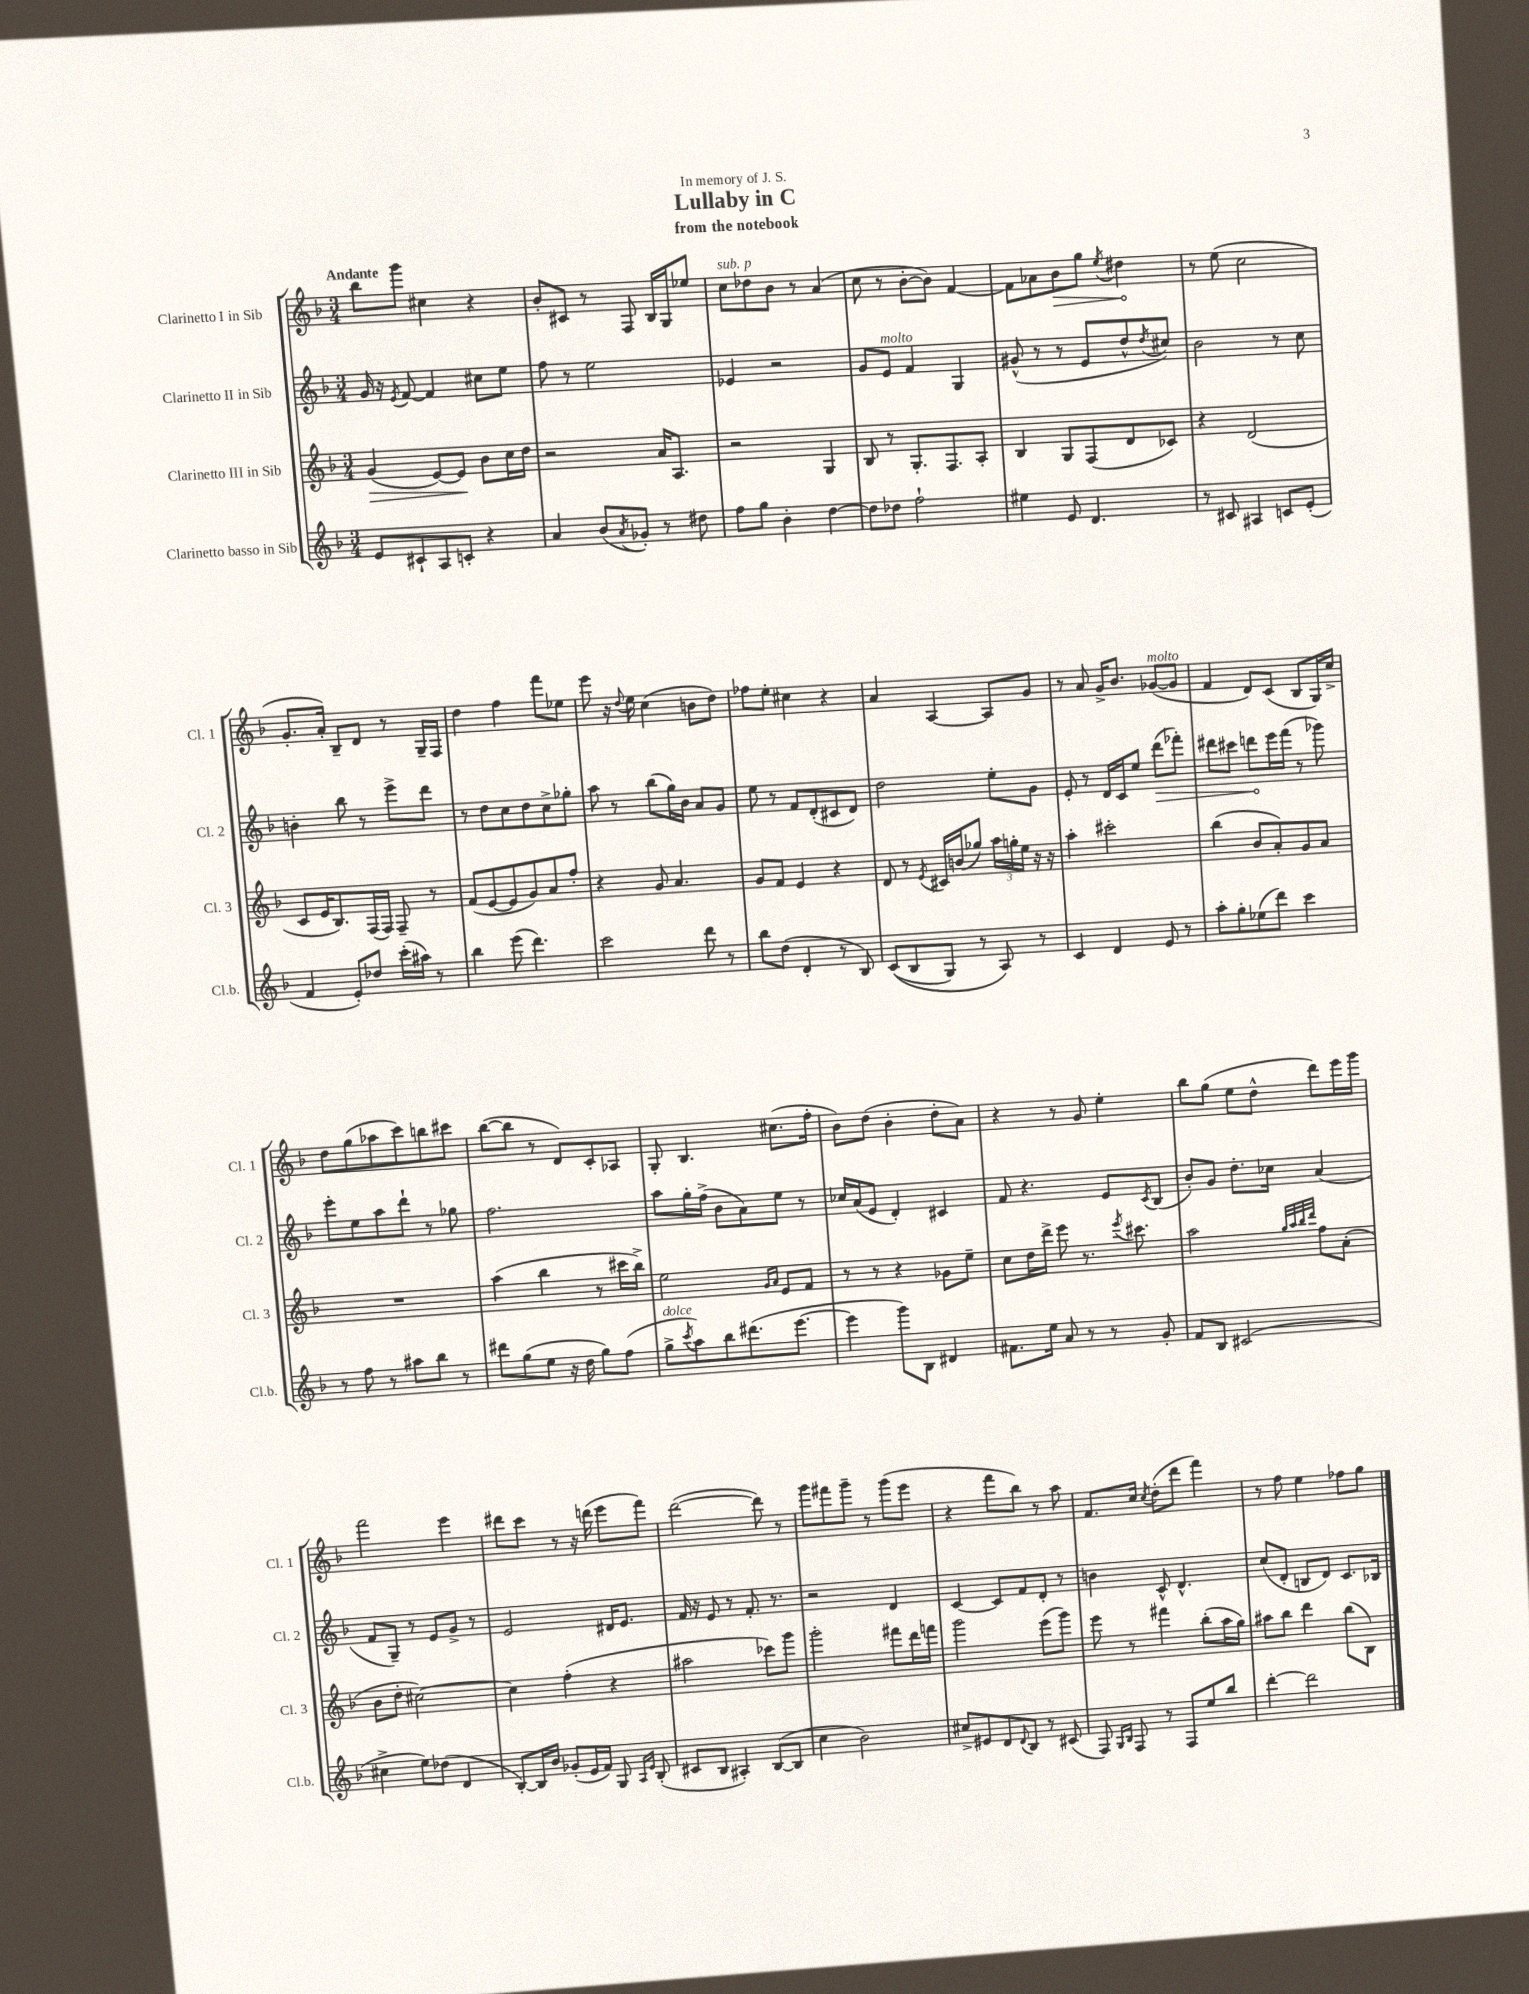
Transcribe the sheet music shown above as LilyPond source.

\header { title = "Lullaby in C" subtitle = "from the notebook" dedication = "In memory of J. S." }
<<
\new StaffGroup <<
\new Staff = "s0" \with { instrumentName = "Clarinetto I in Sib" shortInstrumentName = "Cl. 1" } {
    \clef treble \key f \major \numericTimeSignature \time 3/4 \tempo "Andante"
    bes''8 g'''8 cis''4 r4 |
    bes'8-. cis'8 r8 f8 bes16 g16 ees''8 |
    c''8^\markup { \italic "sub. p" } des''8 bes'8 r8 a'4( |
    c''8 r8 bes'8~-. bes'8) f'4~ |
    f'8 aes'8 \once \override Hairpin.circled-tip = ##t bes'8\> g''8 \acciaccatura { e''8 } dis''4\! |
    r8 e''8( c''2 |
    g'8.-. a'16-.) bes8-- d'8 r8 g16-- f16 |
    d''4 f''4 f'''8 ees''8 |
    e'''8 r16 \appoggiatura { d''8 } e''16 c''4( b'8 d''8) |
    fes''8 e''8-. cis''4 r4 |
    a'4 a4~ a8 g'8 |
    r8 a'8 g'16-> bes'8. ges'8~^\markup { \italic "molto" }( ges'8 |
    f'4 d'8) c'8( bes8 g16) c''16-> |
    d''8 g''8( aes''8 c'''8) b''8 cis'''8 |
    bes''8~( bes''8 r8 d'8) c'8-. aes8 |
    g8-. bes4. cis''8.( f''16-. |
    bes'8) d''8( bes'4-. d''8-. a'8) |
    r4 r8 g'8 e''4-. |
    bes''8 g''8( e''8 d''8-^ d'''8) e'''16 g'''16 |
    f'''2 e'''4 |
    dis'''8 c'''8 r8 r16 d'''16( e'''8 f'''8) |
    d'''2~( d'''8) r8 |
    g'''8 fis'''8 g'''8-- r8 g'''8( e'''8 |
    r4 f'''8 bes''8) r8 a''8 |
    f'8. c''16 \acciaccatura { c''8 } d''8-.( d'''8 f'''4) |
    r8 f''8 e''4 fes''8 g''8 \bar "|." |
}
\new Staff = "s1" \with { instrumentName = "Clarinetto II in Sib" shortInstrumentName = "Cl. 2" } {
    \clef treble \key f \major \numericTimeSignature \time 3/4
    g'16 r16 \acciaccatura { e'8 } f'8~ f'4 cis''8 e''8 |
    f''8 r8 e''2 |
    ees'4 r2 |
    g'8 e'8^\markup { \italic "molto" } f'4 g4 |
    gis'8-^( r8 r8 e'8 d''8-^ \acciaccatura { d''8 } cis''8) |
    bes'2 r8 c''8 |
    b'4-. bes''8 r8 e'''8-> d'''8 |
    r8 d''8 c''8 d''8 c''8-> ges''8-. |
    a''8 r8 bes''8( g''16) bes'16 a'8 g'8 |
    e''8 r8 f'8 d'8-.( cis'8 d'8) |
    d''2 e''8-. g'8 |
    e'8-. r8 d'16 c'16 e''8 \once \override Hairpin.circled-tip = ##t d'''8\>( fes'''8-.) |
    dis'''8 cis'''8 d'''8\! e'''16 f'''16( r8 ges'''8) |
    e'''8-. e''8 a''8 d'''8-! r8 ges''8 |
    f''2. |
    a''8 g''16-. f''16->( bes'8 a'8) e''8 r8 |
    ces''16 a'16( e'8 d'4-.) cis'4 |
    f'8 r4. e'8 \acciaccatura { c'8 } bes8( |
    bes'8-.) g'8 d''8.-. ces''16 a'4( |
    f'8 g8--) r8 e'8 g'8-> r8 |
    e'2 dis'16 e'8. |
    f'16 r16 e'8 r8 f'8.-. r8. |
    r2 d'4 |
    c'4~ c'8 f'8 d'8-. r8 |
    b'4 c'8-^ d'4.-^ |
    c''8( d'8-. b8 d'8) c'8. bes16 \bar "|." |
}
\new Staff = "s2" \with { instrumentName = "Clarinetto III in Sib" shortInstrumentName = "Cl. 3" } {
    \clef treble \key f \major \numericTimeSignature \time 3/4
    g'4\>( e'8~) e'8\! bes'8 c''16 d''16 |
    r2 a'16 a8. |
    r2 g4 |
    bes8 r8 g8.-. f8. a8-. |
    bes4 g8 f8( d'8 ces'8) |
    r4 d'2( |
    c'8 e'16 bes8.) f16( f16) f8-- r8 |
    f'8( e'8~ e'8 g'8) a'8 f''8-. |
    r4 g'8 a'4. |
    g'8 f'8 e'4 r4 |
    d'8 r8 \acciaccatura { e'8 } cis'16 b'16( ges''8) \tuplet 3/2 { a''16 g''16-. e''16 } r16 r16 |
    a''4-. cis'''2-. |
    bes''4( bes'8 a'8-.) g'8 a'8 |
    R2. |
    a''4( bes''4 r8 cis'''16 bes''16->) |
    e''2 \grace { g'16 a'16 } e'8 f'8 |
    r8 r8 r4 ges'8 e''8-- |
    c''8 d''16 d'''16-> e'''8 r8. \acciaccatura { e'''8 } cis'''8. |
    a''2 \grace { g''32 a''32 bes''32 d'''32 } f''8 a'8-.( |
    bes'8 d''8-. cis''2~) |
    cis''4 f''4-.( r4 |
    ais''2 ces'''8) g'''8 |
    g'''2-. fis'''8 d'''16 f'''16 |
    g'''2 e'''8( g'''8) |
    e'''8 r8 fis'''4 bes''8-.( a''16 g''16) |
    ais''8 bes''8 d'''4 bes''8( bes8) \bar "|." |
}
\new Staff = "s3" \with { instrumentName = "Clarinetto basso in Sib" shortInstrumentName = "Cl.b." } {
    \clef treble \key f \major \numericTimeSignature \time 3/4
    e'8 cis'8-! a8 c'8-. r4 |
    a'4 bes'8( \acciaccatura { a'8 } ges'8-.) r8 dis''8 |
    f''8 g''8 bes'4-. d''4~ |
    d''8 des''8 f''2-! |
    eis''4 e'8 d'4. |
    r8 cis'8 ais4 c'8 e'8-.( |
    f'4 e'8-.) des''8 c'''16-.( ais''16) r8 |
    bes''4 e'''8( d'''4.) |
    c'''2 d'''8 r8 |
    bes''8 d''8( d'4-. r8 bes8) |
    c'8(\( bes8 g8) r8 a8\) r8 |
    c'4 d'4 e'8 r8 |
    a''8-. g''8-. ees''8( d'''8) c'''4 |
    r8 f''8 r8 ais''8 bes''8 r8 |
    dis'''8 g''8( e''8 r16 d''16 g''8) f''8( |
    g''8->^\markup { \italic "dolce" } \acciaccatura { c'''8 } a''8) bes''8 dis'''8.( e'''8.~ |
    e'''4 g'''8) bes8 dis'4 |
    fis'8. e''16 a'8 r8 r8 g'8-. |
    f'8 bes8 cis'2( |
    cis''4-> e''8) des''8( d'4 |
    bes8~-.) bes16 bes'16 ges'8-.( e'16 f'16) g8 \grace { a16 e'16 } bes8-.( |
    cis'8 bes8 ais4-.) bes8~( bes8 |
    c''4 bes'2) |
    cis''8-> eis'8 d'8 \appoggiatura { d'8 } bes8 r8 cis'8( |
    f8) \grace { g16 bes16 } f8 r8 f8 e''8 bes''8 |
    d'''4~-. d'''2 \bar "|." |
}
>>
>>
\layout { \context { \Score \remove "Bar_number_engraver" } }
